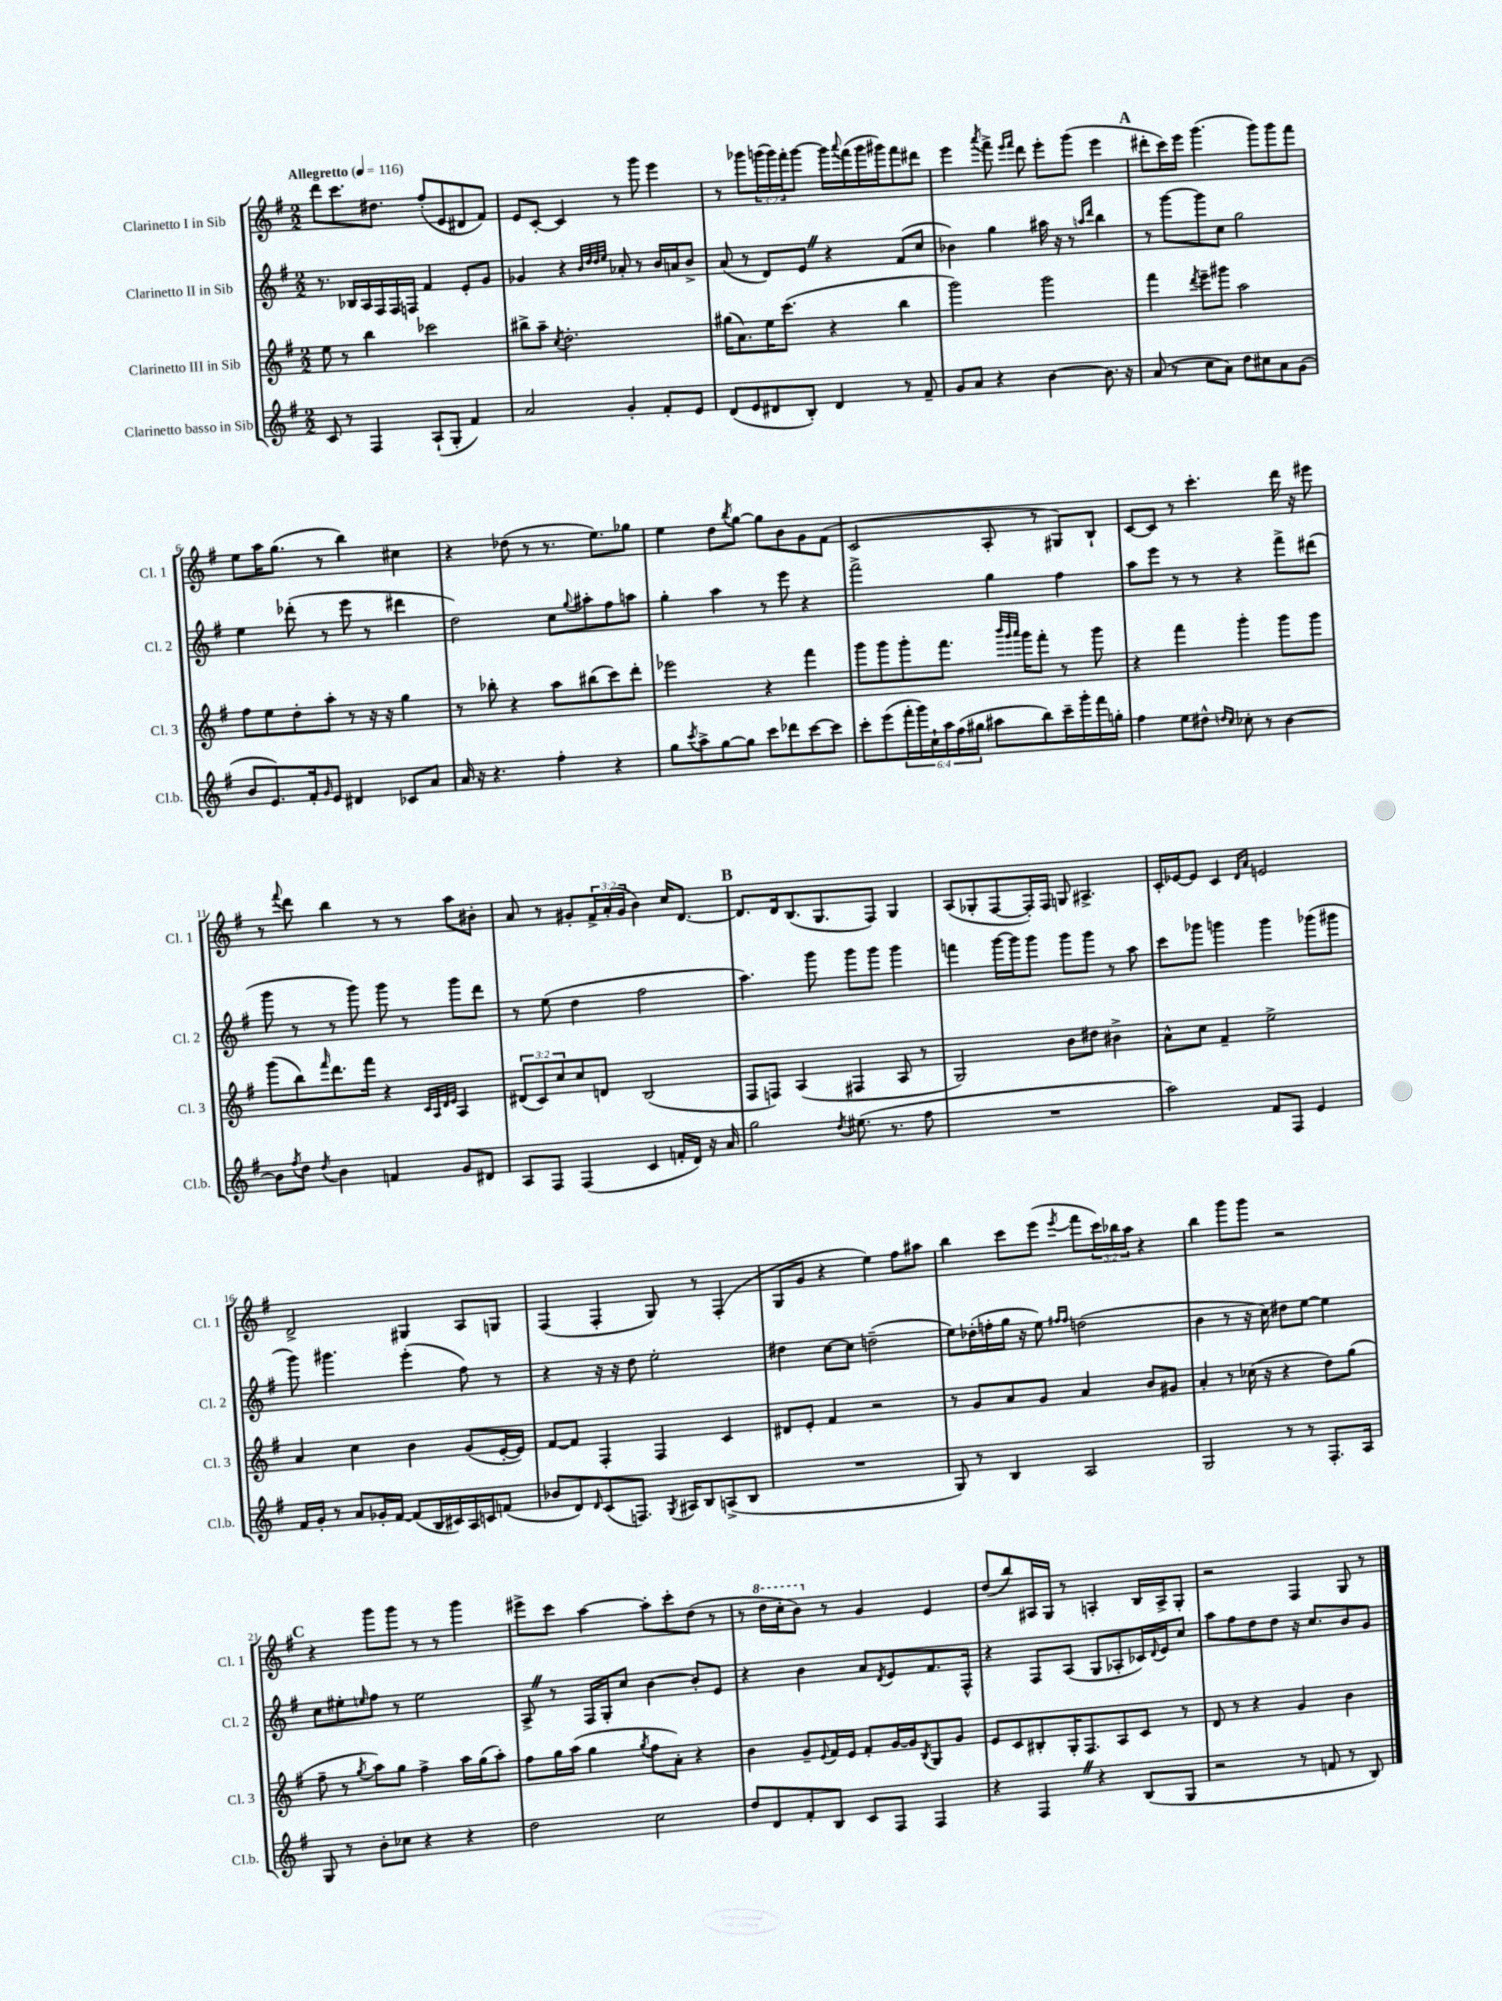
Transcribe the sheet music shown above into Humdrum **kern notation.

**kern	**kern	**kern	**kern
*part4	*part3	*part2	*part1
*staff4	*staff3	*staff2	*staff1
*I"Clarinetto basso in Sib	*I"Clarinetto III in Sib	*I"Clarinetto II in Sib	*I"Clarinetto I in Sib
*I'Cl.b.	*I'Cl. 3	*I'Cl. 2	*I'Cl. 1
*clefG2	*clefG2	*clefG2	*clefG2
*k[f#]	*k[f#]	*k[f#]	*k[f#]
*M2/2	*M2/2	*M2/2	*M2/2
*MM116	*MM116	*MM116	*MM116
=1	=1	=1	=1
!	!	!	!LO:TX:a:B:t=Allegretto
8c/	8ee\	8.r	8ddd\L
8r	8r	.	8.ccc\
.	.	16B-X/LL	.
4F#/	4bb\	16A/	.
.	.	16F#/	8.dd#X\J
.	.	16F#/	.
.	.	16Fn/JJ	.
(8A`/L	2ccc-X\	4f#/	(8ff#'/L
8G'/J	.	.	8e/
4f#/)	.	8e'/L	8d#X/
.	.	8g/J	8f#/J)
=2	=2	=2	=2
2a/	8bb#X^\L	4g-X/	8e/L
.	8aa~\J	.	[8c'/J
.	8qcc/	.	.
.	2.dd'\	4r	4c/]
.	.	32qqb/LLL	.
.	.	32qqdd/	.
.	.	32qqdd/	.
.	.	32qqee/JJJ	.
4g'/	.	8a-X'/	8r
.	.	8r	8ggg\
8f#'/L	.	16b/LL	4eee\
.	.	16an/J	.
8e/J	.	8b^/J	.
=3	=3	=3	=3
(8d/L	(16gg#X\KL	(8a/	8r
.	8.a\)	.	.
8e/	.	8r	8ggg-X\L
8d#X/	16ee\K	8d/L)	(24gggn\L
.	.	.	24ggg\)
.	(8.ccc\J	.	.
.	.	.	24fff#'\J
8B'/J)	.	8eZ/J	[8ggg\J
4d#/	4r	4r	16ggg\LL]
.	.	.	8qqaaa/
.	.	.	(16fff#\
.	.	.	16ggg\
.	.	.	16ggg#X\J)
8r	4bb\	(8f#/L	8fff#\
8f#~/	.	8cc/J	8ddd#X\J
=4	=4	=4	=4
8g/L	2ggg\)	4b-X\)	4eee\
8a/J	.	.	.
.	.	.	8qaaa/
4r	.	4gg\	8fff#^\
.	.	.	16qqeee/LL
.	.	.	16qqfff#/JJ
.	.	.	8ddd\
[4b\	2ggg\	16aa#X\	8eee'\L
.	.	16r	.
.	.	8r	(8ggg\J
.	.	16qqaan/LL	.
.	.	16qqddd/JJ	.
8.b\]	.	4bb\	4eee\
16r	.	.	.
!!LO:REH:place=s1:t=A
=5	=5	=5	=5
(8a/	4fff#\	8r	8ddd#X'\L
8r	.	[8ggg\L	16ccc\L)
.	.	.	16eee\JJ
.	8qddd/	.	.
8cc\L	8eee~\L	8ggg\]	(4.ggg\
8a\J)	8ggg#X\J	8cc\J	.
8dd\L	2aa\	2gg\	.
8cc#X\	.	.	8ggg\L)
8a\	.	.	8ggg\
(8g\J	.	.	8fff#\J
!!LO:LB:g=z
=6	=6	=6	=6
8b/L	8ff#\L	4ee\	8ee\L
8.e/)	8ee\	.	16aa\K
.	.	.	(8.gg\J
.	8dd'\	(8ddd-X'\	.
16f#'/k	.	.	.
16qqg/	.	.	.
8e/J	8aa'\J	8r	8r
4d#X/	8r	8eee\	4bb\)
.	16r	8r	.
.	16r	.	.
8c-X/L	4gg\	4ddd#X\	4cc#X\
8a/J	.	.	.
=7	=7	=7	=7
16a/	8r	2dd\)	4r
16r	.	.	.
4.r	8bb-X'\	.	.
.	4r	.	(8dd-X\
.	.	.	8r
4ff#'\	8aa\L	8cc\L	8.r
.	.	8qqgg/	.
.	(8bb#X\	8aa#X'\	.
.	.	.	8.ee\L)
4r	8ccc\)	8ff#\	.
.	8ddd'\J	8aan\J	8gg-X\J
=8	=8	=8	=8
8gg\L	2eee-X\	4gg'\	4ee\
8qccc/	.	.	.
8aa^\	.	.	.
[8gg\	.	4aa\	8dd\L
.	.	.	8qbb/
8gg\J]	.	.	[8gg\J
8ccc\L	4r	8r	8gg\L]
8ddd-X\	.	8eee\	8b\
[8ccc\	4fff#\	4r	8g\
8ccc\J]	.	.	(8f#\J
=9	=9	=9	=9
8ccc'\L	8ggg\L	2fff#^\	2c/
(8eee\	8ggg\	.	.
24fff#'\L	8ggg'\	.	.
24ggg\)	.	.	.
24cc`\	.	.	.
24aa\	8.fff#\J	.	.
(24ff#\	.	.	.
24gg#X\JJ	.	.	.
8aa#X\L	.	4gg\	8A'/
.	32qqbbb/LLL	.	.
.	32qqggg/	.	.
.	32qqaaa/JJJ	.	.
.	16ggg\KL	.	.
8bb\)	8fff#'\J	.	8r
16ccc~\L	8r	4ff#\	8G#X/L)
16ggg'\	.	.	.
16fff#\	8ggg\	.	8B`/J
16ggn'\JJ	.	.	.
=10	=10	=10	=10
4ff#\	4r	8aa\L	[8c/L
.	.	8eee\J	8c/J]
8ee\L	4fff#\	8r	8r
8dd#X^^\J	.	8r	4.ccc'\
16qqddn/LL	.	.	.
16qqcc/JJ	.	.	.
8cc-X'\	4ggg'\	4r	.
8r	.	.	.
[4b\	8ggg\L	8fff#^\L	16ddd\
.	.	.	16r
.	8ggg\J	(8ddd#X\J	8eee#X\
!!LO:LB:g=z
=11	=11	=11	=11
8b\L]	(8ggg\L	8ggg\	8r
8qff#/	.	.	8qqfff#/
8dd\J	8bb\)	8r	8ddd\
8qdd/	16qqfff#/	.	.
4b\	8.ddd\	8r	4bb\
.	.	8ggg\)	.
.	16fff#\Jk	.	.
4fn/	4r	8ggg\	8r
.	.	8r	8r
.	32qqc/LLL	.	.
.	32qqA/	.	.
.	32qqd/	.	.
.	32qqe/JJJ	.	.
8g/L	4A/	8ggg\L	8aa\L
8d#X/J	.	8ddd\J	8b#X'\J
=12	=12	=12	=12
8A/L	(12d#X/L	8r	8a/
.	12c/)	.	.
8F#/J	.	(8ee\	8r
.	12cc/	.	.
(4F#/	8cc/	4dd\	8g#X'/L
.	8dn/J	.	24f#^/L
.	.	.	(24a'/
.	.	.	24g#/JJ
4c/	(2B/	2ff#\	4b\)
16fn'/LL	.	.	16cc/KL
16d/JJ)	.	.	[8.d/J
16r	.	.	.
16a/	.	.	.
!!LO:REH:place=s1:t=B
=13	=13	=13	=13
2gg\	8F#/L	4.aa\)	8.d/L]
.	8Fn/J)	.	.
.	.	.	16d/k
.	(4A/	.	(8.B/
.	.	8ggg\	.
.	.	.	8.G/
8qdd/	.	.	.
(8.ee#X\	4F#X/	8ggg\L	.
.	.	8ggg\J	8F#/J)
8.r	.	.	.
.	8A/	4ggg\	4G/
8ff#\	8r	.	.
=14	=14	=14	=14
1r	2G/)	4fffn\	(8A/L
.	.	.	8G-X'/
.	.	[16ggg\LL	[8F#/
.	.	16ggg\J]	.
.	.	8ggg\J	16F#'/L])
.	.	.	16F#/JJ
.	8b\L	8ggg\L	8Gn/
.	8dd#X\J	8ggg\J	4.A#X^/
.	4b#X^\	8r	.
.	.	8aa\	.
=15	=15	=15	=15
2aa\)	8a^^\L	8ccc\L	16c'/LL
.	.	.	[16e-X/J
.	8cc\J	8ggg-X\J	8e-/J]
.	4f#~/	4gggn\	4c/
.	.	.	16qqd/LL
.	.	.	16qqa/JJ
8f#/L	2ee^\	4ggg\	2en/
8F#/J	.	.	.
4e/	.	(8ggg-X\L	.
.	.	8ggg#X\J	.
!!LO:LB:g=z
=16	=16	=16	=16
16f#/LL	4a/	8ggg\)	2d^/
16g'/JJ	.	.	.
8r	.	4.ggg#X\	.
8a/L	4cc\	.	.
16g-X'/L	.	.	.
[16f#/JJ	.	.	.
(8f#/L]	4b\	(4eee'\	4G#X/
16B/L	.	.	.
16c#X/)	.	.	.
16A/	(8g/L	8ff#\)	8A/L
16cn/J	.	.	.
(8fn/J	[16e'/L	8r	8Gn/J
.	16e/JJ])	.	.
=17	=17	=17	=17
8b-X/L	[8f#/L	4r	(4F#/
8d/)	8f#/J]	.	.
16qqd/	.	.	.
(8c/	4F#'/	16r	4F#'/
.	.	16r	.
8.Fn/J)	.	8dd\	.
.	4F#/	2ee'\	8G/)
8qG/	.	.	.
16A#X/KL	.	.	.
8B/	.	.	8r
(8An^/	4c/	.	(4F#'/
8B/J	.	.	.
=18	=18	=18	=18
1r	8d#X/L	4dd#X\	8G/L
.	8e'/J	.	8g/J
.	4f#/	[8cc\L	4r
.	.	8cc\J]	.
.	2r	(2ddn~\	4ee\)
.	.	.	8ff#\L
.	.	.	8aa#X\J
=19	=19	=19	=19
8G/)	8r	8ee\L)	4bb\
8r	8g/L	(16dd-X'\L	.
.	.	16ffn'\	.
4B/	8a/	16gg\JJ	8ccc\L
.	.	16r	.
.	8g/J	8ee\)	(8eee\J
.	.	16qqff#X/LL	.
.	.	16qqff#/JJ	8qeee/
2A/	4a/	(2ddn\	8fff#\L
.	.	.	24ccc\L)
.	.	.	24bb-X\
.	.	.	24aa\JJ
.	8b/L	.	4r
.	8g#X/J	.	.
=20	=20	=20	=20
2G/	4a'/	4b\	4bb\
.	8r	8r	8ggg\L
.	(16cc-X\	16r	8ggg\J
.	16r	16cc\)	.
8r	4r	8dd#X\L	2r
8r	.	[8ee\J	.
8.F#'/L	8dd\L)	4ee\]	.
.	(8gg\J	.	.
16A/Jk	.	.	.
!!LO:LB:g=z
!!LO:REH:place=s1:t=C
=21	=21	=21	=21
8G/	8ff#~\	8cc\L	4r
8r	8r	8ee#X'\	.
.	8qgg/	16qqeen/	.
8b'\L	8aa\L)	8ff#\J	8ggg\L
8cc-X\J	8gg\J	8r	8ggg\J
4r	4ff#^\	2ee\	8r
.	.	.	8r
4r	16aa\LL	.	4ggg\
.	(16gg\J	.	.
.	8aa'\J)	.	.
=22	=22	=22	=22
2dd\	8ff#\L	8A^Z/	8eee#X^\L
.	16gg\L	8r	8ccc\J
.	(16aa\JJ	.	.
.	4gg\	16F#/LL	[4aa\
.	.	16G'/J	.
.	.	8cc/J	.
.	8qgg/	.	.
2cc\	8ff#\L	[4b\	8aa'\L]
.	8a'\J)	.	8ccc'\
.	4r	8b'/L]	(8dd\J
.	.	8e/J	8r
=23	=23	=23	=23
8dd/L	4b\	4r	8r
*	*	*	*8va
8d/	.	.	16ddd\LL
.	.	.	16ccc'\J
8f#'/	8g~/L	4b\	8bb\J)
.	8qqe/	.	.
*	*	*	*X8va
8B/J	16f#/L	.	8r
.	16e/JJ	.	.
8c/L	8f#'/L	8a/L	4g/
.	.	8qd/	.
8F#/J	[16g/L	8e/	.
.	16g/J]	.	.
.	8qB/	.	.
4F#/	8G/	8.f#/	4e/
.	8g/J	.	.
.	.	16F#^^/Jk	.
=24	=24	=24	=24
4r	8e/L	4r	(8dd/L
.	8c/	.	8bb/)
4F#Z/	8B#X'/	8F#/L	16A#X/L
.	.	.	16G/JJ
.	16G'/K	(8A/J	8r
.	8.F#/	.	.
4r	.	8G/L	4An'/
.	8A/	8A-X'/	.
(8B/L	8c/J	16c-X/L)	16B/LL
.	.	8qqd/	.
.	.	16e/J	16A^/J
8G/J	8r	8cc/J	8G'/J
=25	=25	=25	=25
2r	8d/	8aa\L	2r
.	8r	8ff#\	.
.	4r	8dd\	.
.	.	8dd\J	.
8r	4g/	16r	4F#/
.	.	8.cc/L	.
8fn/	.	.	.
8r	4b\	8b/	8G/
8B/)	.	8g/J	8r
==	==	==	==
*-	*-	*-	*-
